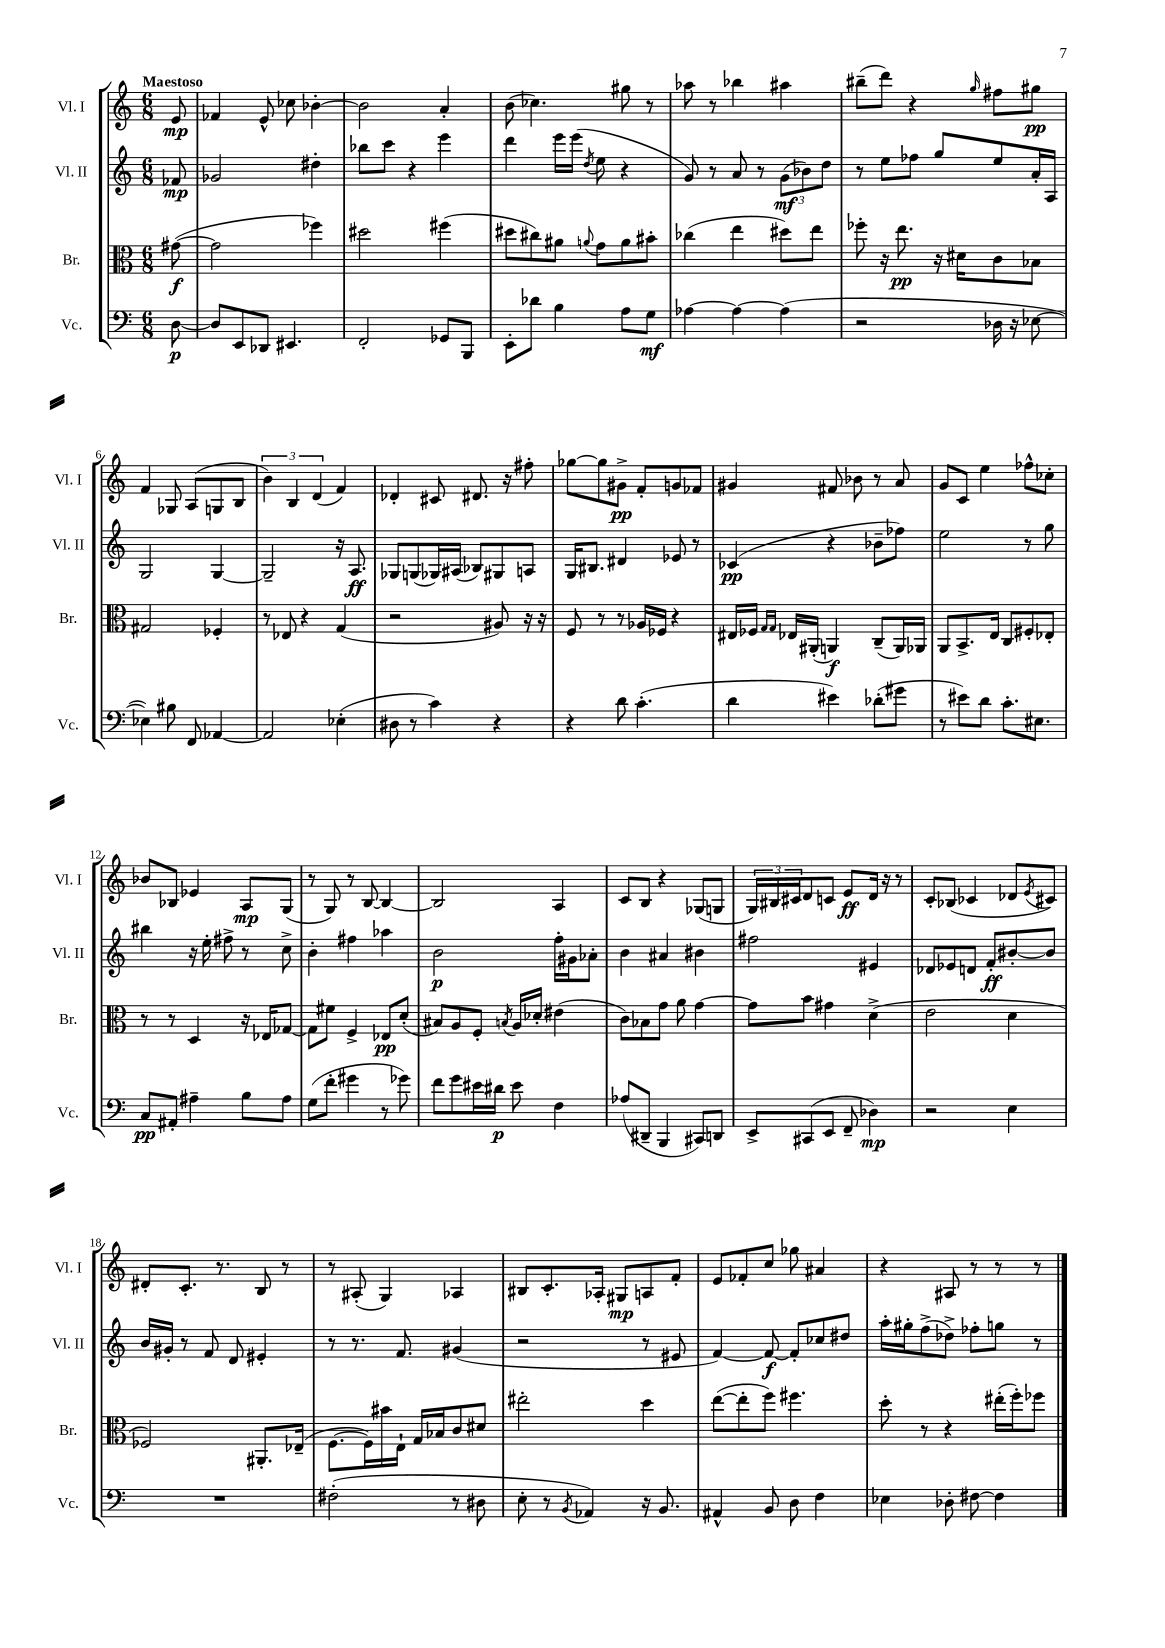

**kern	**kern	**kern	**kern
*staff4	*staff3	*staff2	*staff1
*clefF4	*clefC3	*clefG2	*clefG2
*k[]	*k[]	*k[]	*k[]
*M6/8	*M6/8	*M6/8	*M6/8
[8D\	([8g#\	8f-/	8e/
=	=	=	=
8D/]L	2g#\]	2g-/	4f-/
8EE/	.	.	.
8DD-/J	.	.	8e^^/
4.EE#/	.	.	8cc-\
.	4ff-\)	4dd#'\	[4b-'\
=	=	=	=
2FF'/	2dd#\	8bb-\L	2b-\]
.	.	8ccc\J	.
.	.	4r	.
8GG-/L	(4ff#\	4eee\	4a'/
8BBB/J	.	.	.
=	=	=	=
8EE'\L	8dd#\L	4ddd\	(8b\
8d-\J	8cc#\)	.	4.cc-\)
4B\	8a#\J	16eee\LL	.
.	.	(16eee\JJ	.
.	8qqa/	8qdd/	.
.	8g\L	8ee\	.
8A\L	8a\	4r	8gg#\
8G\J	8b#'\J	.	8r
=	=	=	=
[4A-\	(4cc-\	8g/)	8aa-\
.	.	8r	8r
4A-\_	4ee\	8a/	4bb-\
.	.	8r	.
(4A-\]	8dd#\L)	(12g\L	4aa#\
.	.	12b-\)	.
.	8ee\J	.	.
.	.	12dd\J	.
=	=	=	=
2r	8ff-'\	8r	(8bb#~\L
.	16r	8ee\L	8ddd\J)
.	8.ee\	.	.
.	.	8ff-\J	4r
.	16r	8gg/L	.
.	16d#\LK	.	.
.	.	.	16qqgg/
16D-\	8c\	8ee/	8ff#\L
16r	.	.	.
[8E-\	8B-\J	16a'/L	8gg#\J
.	.	16A/JJ	.
=	=	=	=
4E-\])	2G#/	2G/	4f/
8B#\	.	.	8G-/
8FF/	.	.	(8A/L
[4AA-/	4F-'/	[4G/	8G/
.	.	.	8B/J
=	=	=	=
2AA-/]	8r	2G~/]	6b\)
.	8E-/	.	.
.	.	.	6B/
.	4r	.	.
.	.	.	(6d/
(4E-'\	(4G/	16r	4f/)
.	.	8.A/	.
=	=	=	=
8D#\	2r	8G-/L	4d-'/
8r	.	(8G/	.
4c\)	.	16G-/L)	8c#/
.	.	(16A#/JJ	.
.	.	8B-/L)	8.d#/
4r	8A#/)	8G#/	.
.	.	.	16r
.	16r	8A/J	8ff#'\
.	16r	.	.
=	=	=	=
4r	8F/	16G/LK	[8gg-\L
.	.	8.B#/J	.
.	8r	.	8gg-\]
8d\	8r	4d#/	8g#^\J
(4.c'\	16A-/LL	.	8f'/L
.	16F-/JJ	.	.
.	4r	8e-/	8g/
.	.	8r	8f-/J
=	=	=	=
4d\	16E#/LL	(4c-/	4g#/
.	16F-/JJ	.	.
.	16qqG/LL	.	.
.	16qqG/JJ	.	.
.	16E-/LL	.	.
.	(16AA#'/JJ	.	.
4e#\)	4AA/)	4r	8f#/
.	.	.	8b-\
(8d-'\L	(8C~/L	8b-~\L	8r
8g#\J	16AA/L)	8ff-\J)	8a/
.	16AA-/JJ	.	.
=	=	=	=
8r	8AA/L	2ee\	8g/L
8e#\L)	8.BB^/	.	8c/J
8d\J	.	.	4ee\
.	16E/Jk	.	.
8.c'\L	8C/L	.	.
.	8F#'/	8r	8ff-^^\L
8.E#\J	.	.	.
.	8E-'/J	8gg\	8cc-'\J
=	=	=	=
8C/L	8r	4bb#\	8b-/L
8AA#'/J	8r	.	8B-/J
4A#~\	4D/	16r	4e-/
.	.	16ee'\	.
.	.	8ff#^\	.
8B\L	16r	8r	8A/L
.	16E-/LK	.	.
8A#\J	[8G-/J	8cc^\	(8G/J
=	=	=	=
(8G\L	8G-\]L	4b'\	8r
8f'\J	8f#\J	.	8G/)
4g#\	4F^/	4ff#\	8r
.	.	.	[8B/
8r	8E-/L	4aa-\	4B/_
8g-\)	(8d'/J	.	.
=	=	=	=
8f\L	8B#/L)	2b\	2B/]
8g\	8A/	.	.
16e#\L	8F'/J	.	.
16d#\JJ	.	.	.
.	8qB/	.	.
8e#\	16A/LL	.	.
.	16d-'/JJ	.	.
4F\	(4e#\	16ff'\LL	4A/
.	.	16g#\J	.
.	.	8a-'\J	.
=	=	=	=
(8A-/L	8c\L)	4b\	8c/L
8DD#~/J	8B-\	.	8B/J
4BBB/	8g\J	4a#/	4r
.	8a\	.	.
8CC#/L)	[4g\	4b#\	(8G-/L
8DD/J	.	.	8G/J
=	=	=	=
8EE^/L	8g\]L	2ff#\	24G/LL)
.	.	.	24B#/
.	.	.	24c#/J
(8CC#/	8b\J	.	8d/
8EE/J	4g#\	.	8c/J
8FF~/	.	.	8e/L
4D-\)	(4d^\	4e#/	16d/Jk
.	.	.	16r
.	.	.	8r
=	=	=	=
2r	2e\	8d-/L	8c'/L
.	.	8e-/	(8B-/J
.	.	8d/J	4c-/
.	.	8f'/L	.
4E\	4d\	[8b#'/	8d-/L
.	.	.	8qe/
.	.	8b#/]J	8c#/J)
=	=	=	=
2.r	2F-/)	16b/LL	8d#'/L
.	.	16g#'/JJ	.
.	.	8r	8.c'/J
.	.	8f/	.
.	.	.	8.r
.	.	8d/	.
.	8.AA#'/L	4e#'/	8B/
.	.	.	8r
.	(16E-~/Jk	.	.
=	=	=	=
(2F#'\	[8.F\L	8r	8r
.	.	8.r	(8A#'/
.	16F\]L)	.	.
.	16b#\	.	4G/)
.	16E`\JJ	8.f/	.
.	16G/LL	.	.
.	16B-/J	.	.
8r	8c/	(4g#/	4A-/
8D#\	8d#/J	.	.
=	=	=	=
8E'\	2ee#'\	2r	8B#/L
8r	.	.	8.c'/
8qBB/	.	.	.
4AA-/)	.	.	.
.	.	.	16A-'/Jk
.	.	.	8G#/L
16r	4dd\	8r	8A/
8.BB/	.	.	.
.	.	8e#/	8f'/J
=	=	=	=
4AA#^^/	([8ee\L	[4f/)	8e/L
.	8ee'\]	.	8f-'/
8BB/	8ff\J)	8f/_	8cc/J
8D\	4.ff#\	8f'/]L	8gg-\
4F\	.	8cc-/	4a#/
.	.	8dd#/J	.
=	=	=	=
4E-\	8dd'\	16aa'\LL	4r
.	.	16gg#'\J	.
.	8r	(8ff^\	.
8D-'\	4r	8dd-^\J)	8A#/
[8F#\	.	8ff-'\L	8r
4F#\]	(16ee#'\LL	8gg\J	8r
.	16ff'\J)	.	.
.	8ff-\J	8r	8r
==	==	==	==
*-	*-	*-	*-
